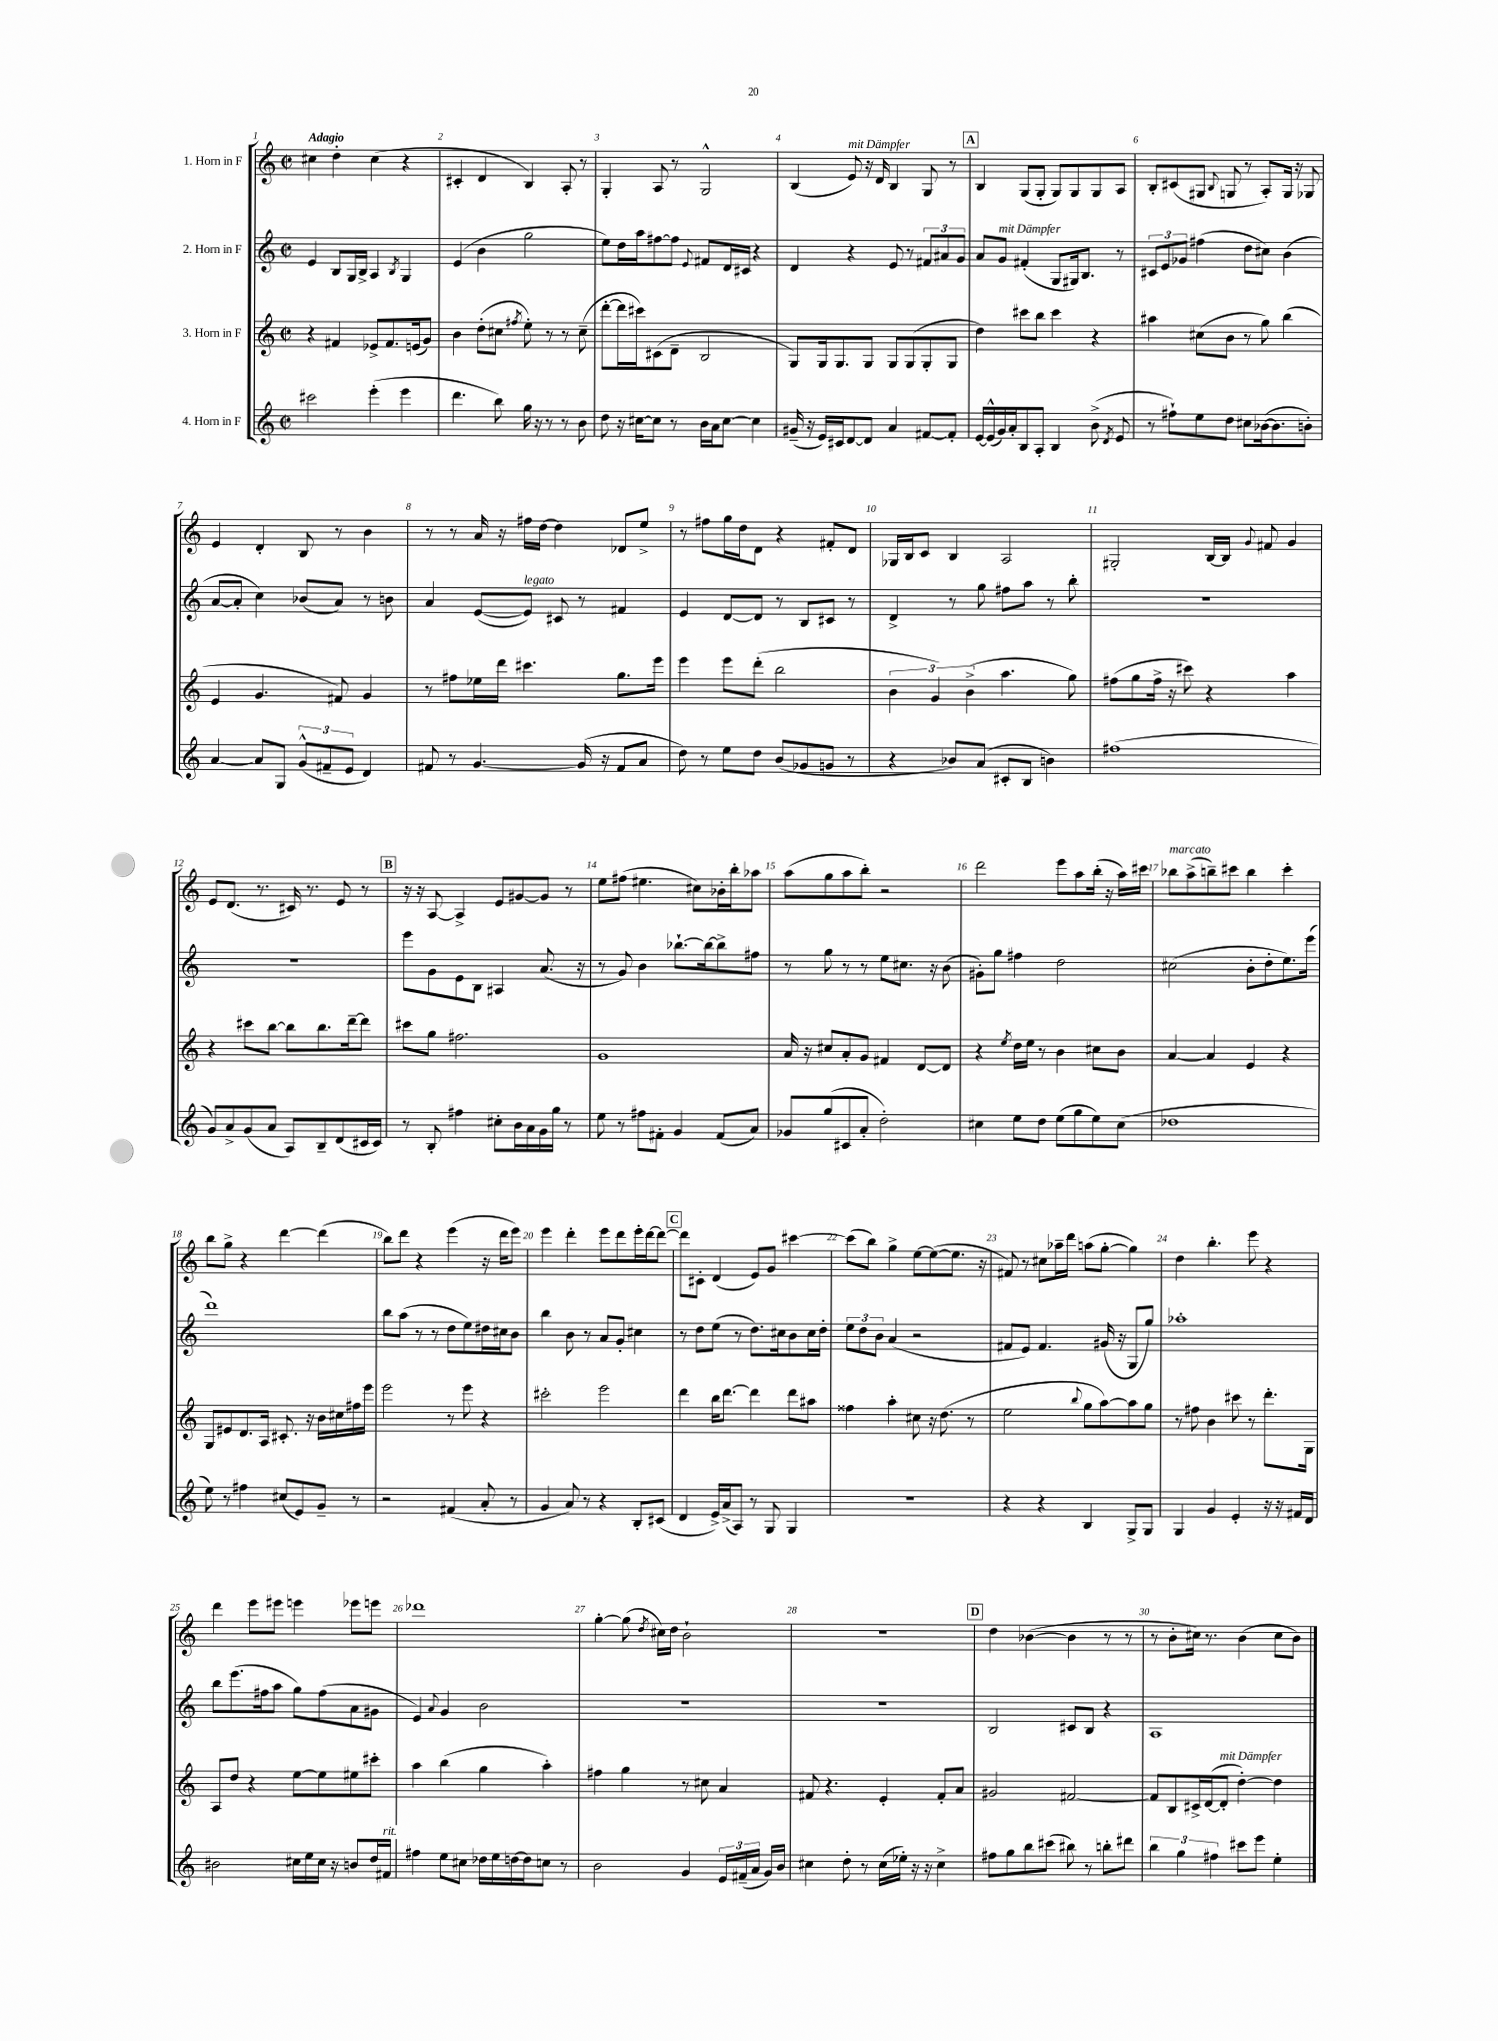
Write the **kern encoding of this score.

**kern	**kern	**kern	**kern
*staff4	*staff3	*staff2	*staff1
*clefG2	*clefG2	*clefG2	*clefG2
*k[]	*k[]	*k[]	*k[]
*M2/2	*M2/2	*M2/2	*M2/2
*met(c|)	*met(c|)	*met(c|)	*met(c|)
2ccc#\	4r	4e/	4cc#\
.	4f#/	8B/L	4dd'\
.	.	16G/L	.
.	.	16B^/JJ	.
(4eee'\	8e-^/L	4A/	(4cc#\
.	8.f#/	.	.
.	.	8qB/	.
4eee\	.	4G/	4r
.	(16e/k	.	.
.	8g/J)	.	.
=	=	=	=
4.ddd\	4b\	(4e/	4c#'/
.	(8dd'\L	4b\	4d/
8bb\)	8cc#\J	.	.
.	8qff#/	.	.
16gg\	8ee'\)	2gg\	4B/)
16r	.	.	.
8r	8r	.	.
8r	8r	.	8A'/
8b\	(8cc#~\	.	8r
=	=	=	=
8dd\	[8ddd'\L	8ee\L)	4G'/
16r	16ddd\]L	16dd\L	.
[16cc#\LK	16ccc#\J)	16aa\J	.
8cc#\]J	(8c#\	[8ff#\	8A/
8r	8d~\J	8ff#\]J	8r
.	.	8qqe/	.
16b\LL	2B/	8f#/L	2G^^/
16a\J	.	.	.
[8cc#\J	.	16d/L	.
.	.	16c#/JJ	.
4cc#\]	.	4r	.
=	=	=	=
(16g#~/	8G/L)	4d/	(4B/
16r	.	.	.
16e/LL)	16G/k	.	.
16c#/J	8.G/	.	.
[8d/	.	4r	8e/)
8d/]J	8G/J	.	16r
.	.	.	16d/
4a/	8G/L	8e/	4B/
.	(8G/	8r	.
[8f#/L	8G'/	12f#/L	8G/
.	.	12a#/	.
8f#'/]J	8G/J	.	8r
.	.	12g/J	.
=	=	=	=
[16e/LL	4dd\)	8a/L	4B/
(16e^^/]	.	.	.
16g/)	.	8g/J	.
16a'/J	.	.	.
8B/	8ccc#\L	(4f#'/	(8G/L
8A'/J	8bb\J	.	8G'/J
4B/	4ccc#\	8G/L	8G/L)
.	.	16G#/k)	8G/
.	.	8.B/J	.
(8b^\	4r	.	8G/
8qd/	.	.	.
8e/	.	8r	8A/J
=	=	=	=
8r	4aa#\	12c#/L	8B'/L
.	.	12e/	.
8ff#`\L)	.	.	(8c#/
.	.	12g-/J	.
8ee\	(8cc#\L	(4ff#\	8G#/J
.	.	.	8qqB/
8dd\J	8b\J	.	8G/
8cc#\L	8r	8dd\L	8r
([16b-\k	8gg\)	8cc#\J)	8A'/L)
8.b-\]	.	.	.
.	(4bb\	(4b\	16G/Jk
.	.	.	16r
8b'\J)	.	.	8G-/
=	=	=	=
[4a/	4e/	[8a/L	4e/
.	.	8a'/]J	.
8a/]L	4.g/	4cc\)	4d'/
8G/J	.	.	.
(12g^^/L	.	(8b-/L	8B/
12f#~/	.	.	.
.	8f#/)	8a/J)	8r
12e/J	.	.	.
4d/)	4g/	8r	4b\
.	.	8b\	.
=	=	=	=
8f#/	8r	4a/	8r
8r	8ff#\L	.	8r
[4.g/	16ee-\L	([8e/L	16a/
.	16ddd\JJ	.	16r
.	4.ccc#\	8e/]J)	16ff#\LL
.	.	.	[16dd\JJ
.	.	8c#/	4dd\]
(16g/]	.	8r	.
16r	.	.	.
8f#/L	8.gg\L	4f#/	8d-/L
8a/J	.	.	8ee^/J
.	16eee\Jk	.	.
=	=	=	=
8dd\)	4eee\	4e/	8r
8r	.	.	8ff#\L
8ee\L	8eee\L	[8d/L	16gg\L
.	.	.	16dd\J
8dd\J	(8ddd'\J	8d/]J	8d\J
(8b/L	2bb\	8r	4r
8g-/	.	8B/L	.
8g/J	.	8c#/J	8f#'/L
8r	.	8r	8d/J
=	=	=	=
4r	6b\	4d^/	16G-/LL
.	.	.	16B/J
.	.	.	8c/J
.	6g/)	.	.
8b-/L)	.	8r	4B/
.	(6b^\	.	.
(8a/J	.	8gg\	.
8c#'/L	4.aa\	8ff#\L	2A/
8B/J	.	8aa\J	.
4b\)	.	8r	.
.	8gg\)	8bb'\	.
=	=	=	=
(1ff#	(8ff#\L	1r	2G#'/
.	8gg\	.	.
.	16ff#^\Jk	.	.
.	16r	.	.
.	8ccc#\)	.	.
.	4r	.	[16B/LL
.	.	.	16B/]JJ
.	.	.	8qqg/
.	.	.	8f#/
.	4aa\	.	4g/
=	=	=	=
8g/L)	4r	1r	8e/L
8a^/	.	.	(8.d/J
(8g/	8ccc#\L	.	.
.	.	.	8.r
8a/J	[8bb\J	.	.
8A/L)	8bb\]L	.	16c#/)
.	.	.	8.r
8B~/	8.bb\	.	.
(8d/	.	.	8e/
.	[16ddd~\k	.	.
16c#/L	8ddd\]J	.	8r
16c#/JJ)	.	.	.
=	=	=	=
8r	8ccc#\L	8eee\L	16r
.	.	.	16r
8B'/	8gg\J	8g\	[8A/
4ff#\	2.ff#\	8e\	4A^/]
.	.	8B\J	.
8cc#'\L	.	4A#/	8e/L
16b\L	.	.	[8g#/
16a\	.	.	.
16g\	.	(8.a/	8g#/]J
16gg\JJ	.	.	.
8r	.	.	8r
.	.	16r	.
=	=	=	=
8ee\	1g	8r	8ee\L
8r	.	8g/)	(8ff#\J
8ff#\L	.	4b\	4.ee#\
8f#'\J	.	.	.
4g/	.	[8.bb-`\L	.
.	.	.	8cc#\L)
.	.	16bb-\_k	.
(8f#/L	.	8bb-^\]	16b-'\L
.	.	.	16bb'\J
8a/J)	.	8ff#\J	8aa-\J
=	=	=	=
8g-/L	16a/	8r	(8aa\L
.	16r	.	.
(8gg/	8cc#/L	8gg\	8gg\
8c#/	8a'/	8r	8aa\
8a'/J	8g/J	8r	8bb'\J)
2dd'\)	4f#/	8ee\L	2r
.	.	8.cc#\J	.
.	[8d/L	.	.
.	.	16r	.
.	8d/]J	(8b\	.
=	=	=	=
4cc#\	4r	8g#'\L)	2ddd\
.	.	8gg\J	.
.	8qee/	.	.
8ee\L	16dd\LL	4ff#\	.
.	16ee\JJ	.	.
8dd\J	8r	.	.
(8ee\L	4b\	2dd\	8eee\L
8gg\	.	.	8aa\
8ee\)	8cc#\L	.	(16bb'\Jk
.	.	.	16r
(8cc#\J	8b\J	.	16aa\LL)
.	.	.	16ccc#\JJ
=	=	=	=
1dd-	[4a/	(2cc#\	8bb-\L
.	.	.	(8aa^\
.	4a/]	.	8bb~\)
.	.	.	8ccc#\J
.	4e/	8b'\L	4bb\
.	.	8dd'\	.
.	4r	8.ee\)	4ccc#'\
.	.	(16eee\Jk	.
=	=	=	=
8ee\)	8G/L	1ddd)	8bb\L
8r	8e#/	.	8gg^\J
4ff#\	8.d/	.	4r
.	16A/Jk	.	.
(8cc#/L	8.c#'/	.	[4ddd\
8e/)	.	.	.
.	16r	.	.
8g~/J	16b\LL	.	(4ddd\]
.	16cc#\	.	.
8r	16ff#\	.	.
.	16eee\JJ	.	.
=	=	=	=
2r	2eee\	8bb\L	8bb\L)
.	.	(8aa\J	8ddd\J
.	.	8r	4r
.	.	8r	.
(4f#/	8r	8dd\L	(4eee\
.	8eee\	8ee\)	.
8a'/	4r	16dd#\L	16r
.	.	16cc#\J	16ddd\LK
8r	.	8b\J	8eee\J)
=	=	=	=
4g/	2ccc#'\	4bb\	4eee\
8a/)	.	8b\	4ddd'\
8r	.	8r	.
4r	2eee\	8a/L	8eee\L
.	.	8g'/J	8ddd\
8B'/L	.	4cc#\	16eee'\L
.	.	.	[16ddd\J
(8c#/J	.	.	8ddd\_J
=	=	=	=
4d/	4ddd\	8r	8ddd\]L
.	.	8dd\L	8c#'\J
16e^/LL)	16bb\LK	(8ee\J	(4d/
(16a^/J	[8.ddd\J	.	.
8A/J)	.	8r	.
8r	4ddd\]	8.dd\L)	8e/L)
8G/	.	.	8g/J
.	.	16cc#\k	.
4G/	8ddd\L	8b\	[4ccc#\
.	8aa#\J	16cc#\L	.
.	.	16dd'\JJ	.
=	=	=	=
1r	4ff##\	12ee\L	(8ccc#\]L
.	.	12dd\	.
.	.	.	8bb\J)
.	.	12b\J	.
.	4aa'\	(4a/	4gg^\
.	8cc#\	2r	[8ee\L
.	16r	.	(8ee\_
.	(8.dd\	.	.
.	.	.	8.ee\]J
.	8r	.	.
.	.	.	16r
=	=	=	=
4r	2ee\	8f#/L	8f#/)
.	.	8e/J)	8r
4r	.	4.f#/	8cc#\L
.	.	.	16aa-~\L
.	.	.	16ddd\JJ
.	8qqbb/	.	.
4B/	8gg\L	.	(8aa\L
.	[8aa\)	(16g#/	[8gg'\J
.	.	16r	.
8G^/L	8aa\]	8G/L	4gg\])
8G/J	8gg\J	8gg/J)	.
=	=	=	=
4G/	8r	1aa-'	4dd\
.	8ff#\	.	.
4g/	4b\	.	4.bb'\
4e'/	8ccc#\	.	.
.	8r	.	8eee\
16r	8.ddd'\L	.	4r
16r	.	.	.
16f#/LL	.	.	.
16d/JJ	16G\Jk	.	.
=	=	=	=
2b#\	8A/L	8bb\L	4ddd\
.	8dd/J	(8.eee\	.
.	4r	.	8eee\L
.	.	16ff#\k	.
.	.	8aa\J	8eee#\J
16cc#\LL	[8ee\L	8gg\L)	4eee\
16ee\	.	.	.
16cc#\JJ	8ee\]	(8ff#\	.
16r	.	.	.
8b/L	8ee#\	8a\	8eee-\L
16dd/L	8ccc#'\J	8g#\J	8eee\J
16f#/JJ	.	.	.
=	=	=	=
4ff#\	4aa\	4e/)	1ddd-
.	.	8qqa/	.
8ee\L	(4bb\	4g/	.
8cc#\J	.	.	.
16dd-\LL	4gg\	2b\	.
16ee\	.	.	.
[16dd\	.	.	.
16dd\]J	.	.	.
8cc\J	4aa'\)	.	.
8r	.	.	.
=	=	=	=
2b\	4ff#\	1r	[4gg'\
.	4gg\	.	(8gg\]
.	.	.	8qdd/
.	.	.	16cc#\LL)
.	.	.	16dd\JJ
4g/	8r	.	2b`\
.	8cc#\	.	.
24e/LL	4a/	.	.
(24f#~/	.	.	.
24a/JJ	.	.	.
16g/LL)	.	.	.
16b/JJ	.	.	.
=	=	=	=
4cc#\	8f#/	1r	1r
.	4.r	.	.
8dd'\	.	.	.
8r	.	.	.
(16cc#\LL	4e'/	.	.
16ee-'\JJ)	.	.	.
16r	.	.	.
16r	.	.	.
4cc#^\	8f#'/L	.	.
.	8a/J	.	.
=	=	=	=
8ff#\L	2g#/	2B/	4dd\
8gg\	.	.	.
8bb\	.	.	([4b-\
(8ccc#\J	.	.	.
8bb#\)	[2f#/	8c#/L	4b-\]
8r	.	8B/J	.
8bb'\L	.	4r	8r
8ddd#\J	.	.	8r
=	=	=	=
6bb\	8f#/]L	1A	8r
.	8B/	.	8b'\L
6gg\	.	.	.
.	16c#^/L	.	16cc#\Jk)
.	([16d/J	.	8.r
6ff#\	.	.	.
.	8d'/]J	.	.
8ccc#\L	[4dd'\)	.	(4b\
8eee\J	.	.	.
4ee'\	4dd\]	.	8cc#\L
.	.	.	8b\J)
==	==	==	==
*-	*-	*-	*-
